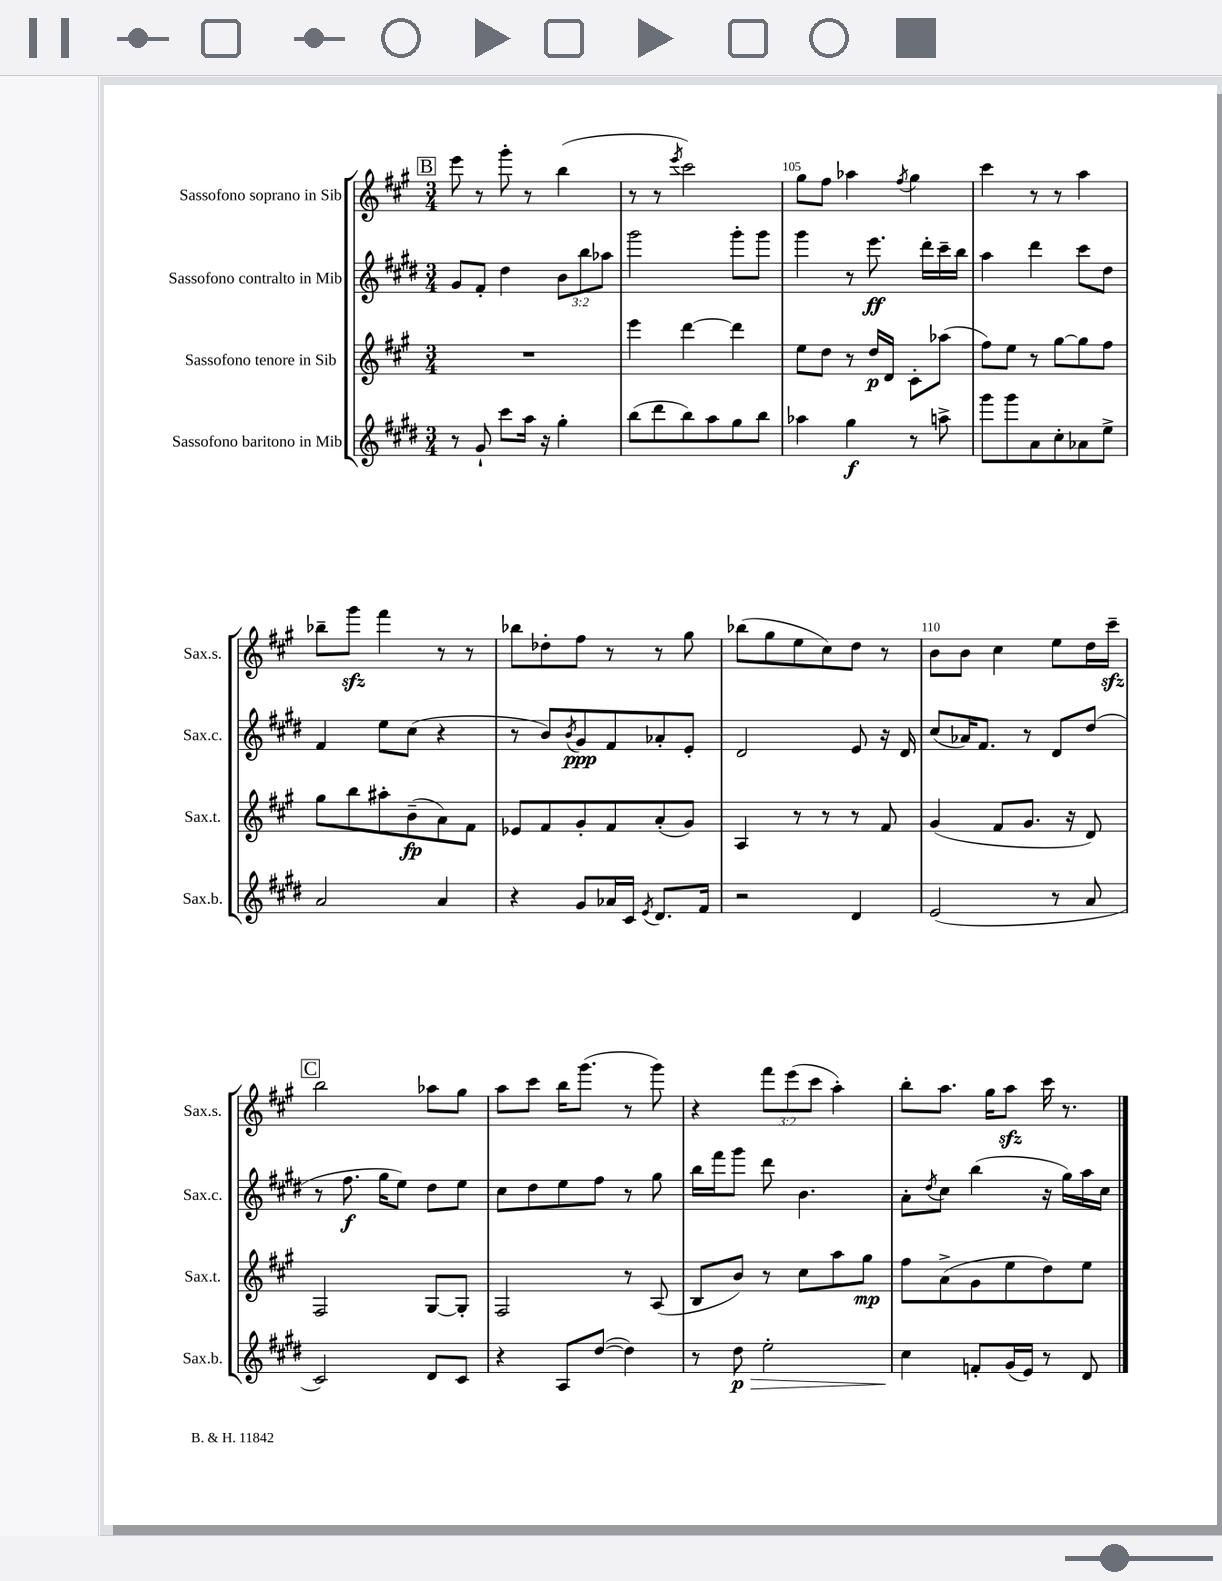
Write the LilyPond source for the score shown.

<<
\new StaffGroup <<
\new Staff = "s0" \with { instrumentName = "Sassofono soprano in Sib" shortInstrumentName = "Sax.s." } {
    \clef treble \key a \major \numericTimeSignature \time 3/4 \override Staff.TupletNumber.text = #tuplet-number::calc-fraction-text
    \mark \markup { \box "B" } e'''8 r8 gis'''8-. r8 b''4( |
    r8 r8 \acciaccatura { e'''8 } cis'''2) |
    gis''8 fis''8 aes''4 \acciaccatura { fis''8 } gis''4 |
    cis'''4 r8 r8 a''4 |
    bes''8-- gis'''8\sfz fis'''4 r8 r8 |
    bes''8 des''8-. fis''8 r8 r8 gis''8 |
    bes''8( gis''8 e''8 cis''8) d''8 r8 |
    b'8 b'8 cis''4 e''8 d''16 cis'''16--\sfz |
    \mark \markup { \box "C" } b''2 aes''8 gis''8 |
    a''8 cis'''8 b''16 gis'''8.( r8 gis'''8) |
    r4 \tuplet 3/2 { fis'''8 e'''8( cis'''8 } a''4-.) |
    b''8-. a''8. gis''16 a''8\sfz cis'''16 r8. \bar "|." |
}
\new Staff = "s1" \with { instrumentName = "Sassofono contralto in Mib" shortInstrumentName = "Sax.c." } {
    \clef treble \key e \major \numericTimeSignature \time 3/4 \override Staff.TupletNumber.text = #tuplet-number::calc-fraction-text
    \mark \markup { \box "B" } gis'8 fis'8-. dis''4 \tuplet 3/2 { b'8 b''8 aes''8 } |
    gis'''2 gis'''8-. gis'''8 |
    gis'''4 r8 e'''8.\ff dis'''16-. cis'''16-- b''16 |
    a''4 dis'''4 cis'''8 dis''8 |
    fis'4 e''8 cis''8( r4 |
    r8 b'8) \acciaccatura { b'8 } gis'8\ppp fis'8 aes'8-. e'8-. |
    dis'2 e'8 r16 dis'16 |
    cis''8( aes'16) fis'8. r8 dis'8 dis''8( |
    \mark \markup { \box "C" } r8 fis''8.\f gis''16 e''8) dis''8 e''8 |
    cis''8 dis''8 e''8 fis''8 r8 gis''8 |
    b''16 fis'''16 gis'''8 dis'''8 b'4. |
    a'8-. \acciaccatura { dis''8 } cis''8 b''4( r16 gis''16) a''16 cis''16 \bar "|." |
}
\new Staff = "s2" \with { instrumentName = "Sassofono tenore in Sib" shortInstrumentName = "Sax.t." } {
    \clef treble \key a \major \numericTimeSignature \time 3/4
    \mark \markup { \box "B" } R2. |
    e'''4 d'''4~ d'''4 |
    e''8 d''8 r8 d''16\p d'16 cis'8-. aes''8( |
    fis''8) e''8 r8 gis''8~ gis''8 fis''8 |
    gis''8 b''8 ais''8-. b'8--\fp( a'8) fis'8 |
    ees'8 fis'8 gis'8-. fis'8 a'8-.( gis'8) |
    a4 r8 r8 r8 fis'8 |
    gis'4( fis'8 gis'8. r16 d'8) |
    \mark \markup { \box "C" } fis2 gis8~ gis8-. |
    fis2 r8 a8( |
    b8 b'8) r8 cis''8 a''8 gis''8\mp |
    fis''8 a'8->( gis'8 e''8 d''8) e''8 \bar "|." |
}
\new Staff = "s3" \with { instrumentName = "Sassofono baritono in Mib" shortInstrumentName = "Sax.b." } {
    \clef treble \key e \major \numericTimeSignature \time 3/4
    \mark \markup { \box "B" } r8 gis'8-! cis'''8 a''16 r16 gis''4-. |
    b''8( dis'''8 b''8) a''8 gis''8 b''8 |
    aes''4 gis''4\f r8 a''8-> |
    gis'''8 gis'''8 a'8 cis''8-. aes'8 e''8-> |
    a'2 a'4 |
    r4 gis'8 aes'16 cis'16 \acciaccatura { e'8 } dis'8. fis'16 |
    r2 dis'4 |
    e'2( r8 a'8 |
    \mark \markup { \box "C" } cis'2) dis'8 cis'8 |
    r4 a8 dis''8~( dis''4) |
    r8 dis''8\p\> e''2-. |
    cis''4\! f'8-. gis'16( e'16) r8 dis'8 \bar "|." |
}
>>
>>
\layout { \context { \Score currentBarNumber = #103 \override BarNumber.break-visibility = ##(#f #t #t) barNumberVisibility = #(every-nth-bar-number-visible 5) } }
